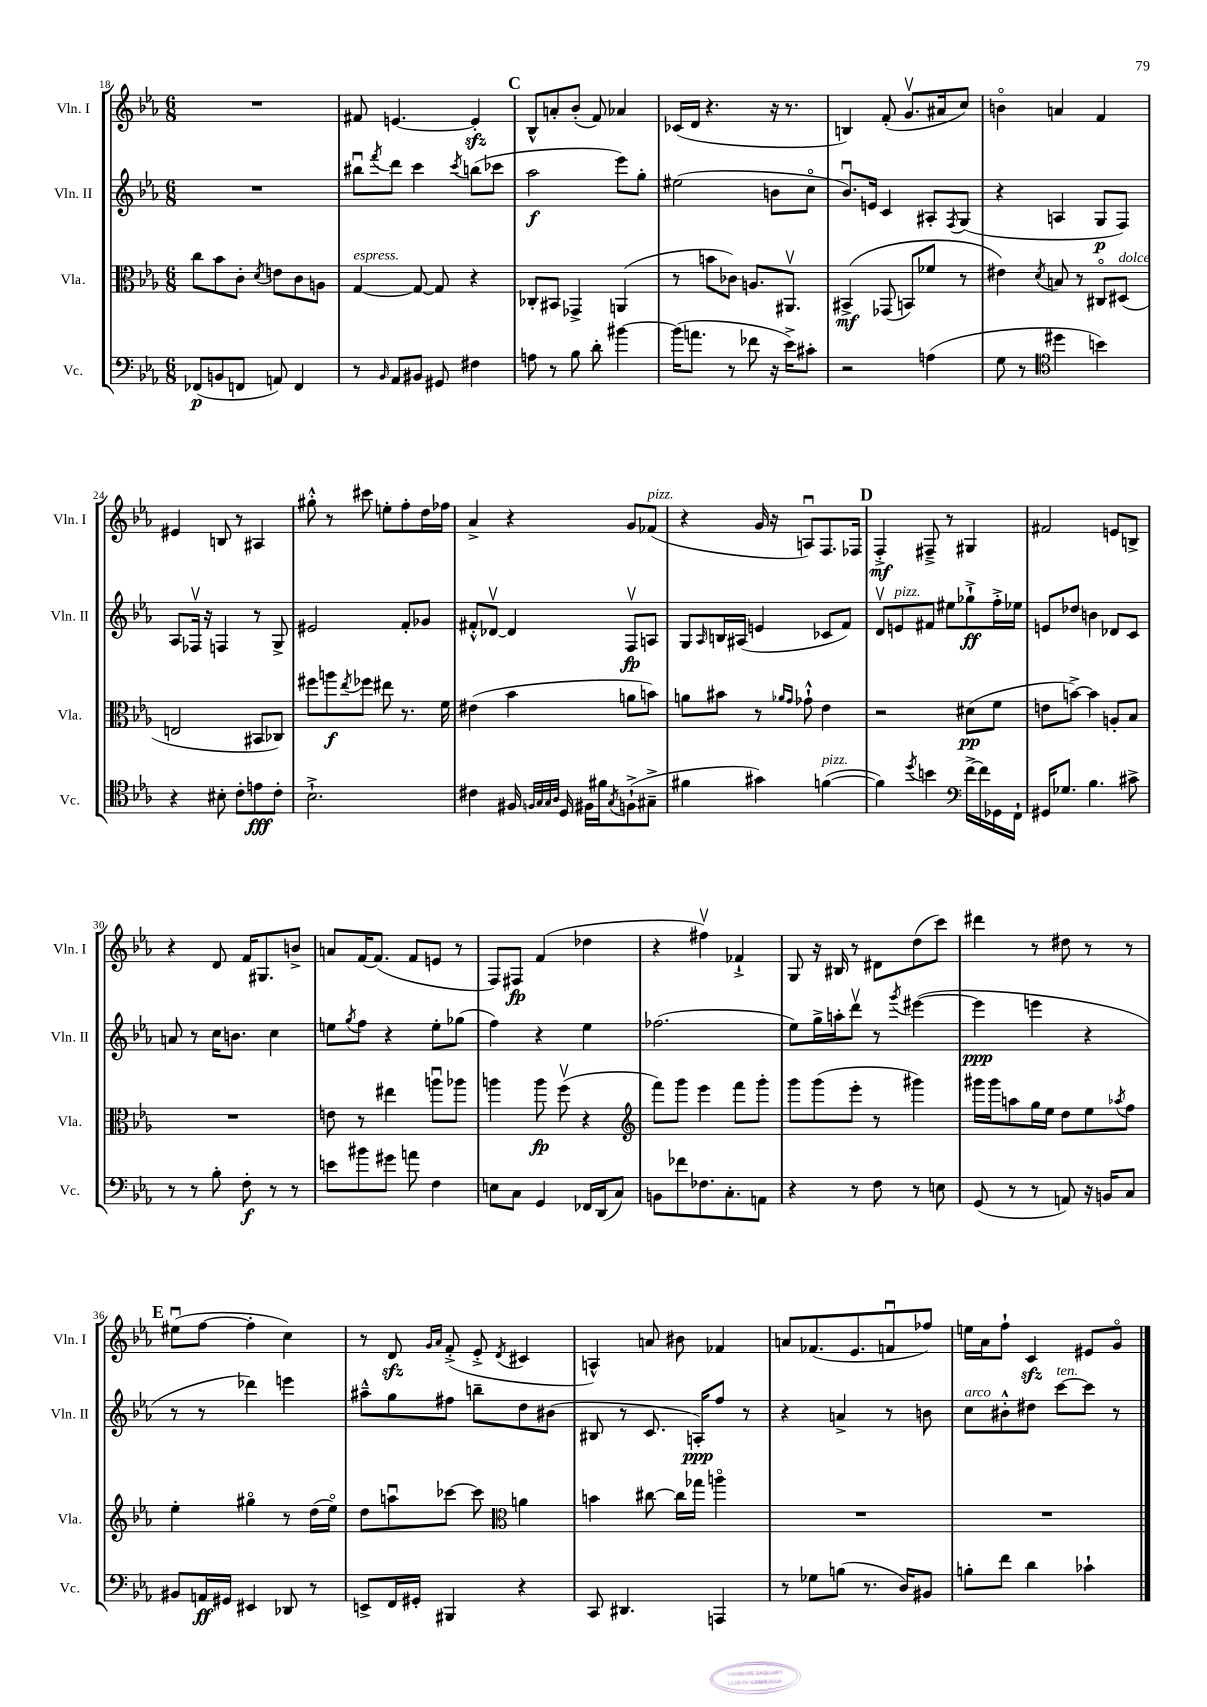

**kern	**kern	**kern	**kern
*staff4	*staff3	*staff2	*staff1
*clefF4	*clefC3	*clefG2	*clefG2
*k[b-e-a-]	*k[b-e-a-]	*k[b-e-a-]	*k[b-e-a-]
*M6/8	*M6/8	*M6/8	*M6/8
(8FF-/L	8cc\L	2.r	2.r
8BB/	8b-\	.	.
8FF/J	8c'\J	.	.
.	8qd/	.	.
8AA/)	8e\L	.	.
4FF/	8c\	.	.
.	8A\J	.	.
=	=	=	=
8r	[4G/	8bb#u\L	8f#/
16qqBB-/	.	8qfff/	.
8AA-/L	.	8ddd\J	[4.e/
8BB#/J	8G/_	4ccc\	.
8GG#/	8G/]	.	.
.	.	8qccc/	.
4F#\	4r	(8bb\L	4e'/]
.	.	8ccc-\J	.
=	=	=	=
8A\	8C-'/L	2aa-\	8B-^^/L
8r	8BB#/J	.	8a'/
8B-\	4GG-^/	.	(8b-'/J
8d'\	.	.	8f/)
[4b#\	(4AA/	8eee-\L)	4a-/
.	.	8gg'\J	.
=	=	=	=
(16b#\]LK	8r	(2ee#\	(16c-/LL
8.a\J	.	.	16d/JJ
.	8b\L	.	4.r
8r	8c-\J)	.	.
8f-\	8.A/L	.	.
16r	.	8b\L	16r
16e-^\LK)	8.AA#v/J	.	8.r
8c#'\J	.	8cco\J	.
=	=	=	=
2r	&(4BB#^/	8.b-u/L)	4B/)
.	.	16e/Jk	.
.	(8GG-/	4c/	(8f'/
.	8BB/L)	.	8.gv/L
(4A\	8f-/J	8A#'/L	.
.	.	.	16a#/k
.	.	8qF/	.
.	8r	(8G/J	8cc/J)
=	=	=	=
8G\	4e#\&)	4r	4bo\
8r	.	.	.
*clefC4	*	*	*
.	8qd/	.	.
4dd#\	8B/	4A/	4a/
.	8r	.	.
4b\)	8C#o/L	8G/L	4f/
.	(8D#/J	8F/J)	.
=	=	=	=
4r	2E/	8A-/L	4e#/
.	.	16F-v/Jk	.
.	.	16r	.
8B#'\	.	4F/	8B/
8c'\L	.	.	8r
8e\	8BB#/L	8r	4A#/
8c'\J	8C-/J)	8G^/	.
=	=	=	=
2.B-`^\	8ff#\L	2e#/	8gg#'^^\
.	8aa\	.	8r
.	8qee-/	.	.
.	8ff-\J	.	8ccc#\
.	8ee#\	.	8ee'\L
.	8.r	8f'/L	8ff'\
.	.	8g-/J	16dd\L
.	16f\	.	16ff-\JJ
=	=	=	=
4c#\	(4e#\	8f#'^^/L	4a-^/
.	.	[8d-v/J	.
16F#/	4b-\	4d-/]	4r
32qqF/LLL	.	.	.
32qqG/	.	.	.
32qqG/	.	.	.
32qqA-/JJJ	.	.	.
16D/	.	.	.
16F#\LL	.	.	.
16f#\J	.	.	.
8qG/	.	.	.
(8F`^\	8a\L	8Fv/L	8g/L
8G#~^\J	8b\J)	8A/J	(8f-/J
=	=	=	=
4f#\	8a\L	8G/L	4r
.	.	16qqA-/	.
.	8b#\J	16B/L	.
.	.	(16A#/JJ	.
4g#\)	8r	4e/	16g/
.	.	.	16r
.	16qqa-/LL	.	.
.	16qqg/JJ	.	.
.	8g-`^^\	.	8Au/L)
([4f\	4e-\	8c-/L	8.F/
.	.	8f/J)	.
.	.	.	16F-/Jk
=	=	=	=
4f\])	2r	8dv/L	4F'^/
.	.	8e/	.
8qdd/	.	.	.
4b\	.	8f#/J	8F#~^/
.	.	8ee#\L	8r
*clefF4	*	*	*
[16f^\LL	(8d#\L	8gg-`^\	4G#/
16f\]	.	.	.
16GG-\	8f\J	16ff'^\L	.
16FF`\JJ	.	16ee-\JJ	.
=	=	=	=
16GG#/LK	8e\L	8e/L	2f#/
8.G-/J	.	.	.
.	[8b^\J)	8dd-/J	.
4.B-\	4b\]	4b\	.
.	8A'/L	8d-/L	8e/L
8c#^\	8B-/J	8c/J	8B^/J
=	=	=	=
8r	2.r	8a/	4r
8r	.	8r	.
8B-'\	.	16cc\LK	8d/
.	.	8.b\J	.
8F'\	.	.	16f/LK
.	.	.	8.G#/
8r	.	4cc\	.
8r	.	.	8b^/J
=	=	=	=
8e\L	8e\	8ee\L	8a/L
.	.	8qgg/	.
8b#\	8r	8ff\J	[16f/K
.	.	.	(8.f/]J
8g#\J	4ee#\	4r	.
8a\	.	.	8f/L
4F\	8aau\L	8ee'\L	8e/J
.	8aa-\J	(8gg-\J	8r
=	=	=	=
8E\L	4aa\	4ff\)	8F/L)
8C\J	.	.	8F#/J
4GG/	8aa\	4r	(4f/
.	(8ffv\	.	.
16FF-/LL	4r	4ee-\	4dd-\
(16DD/J	.	.	.
8C/J)	.	.	.
=	=	=	=
*	*clefG2	*	*
8BB\L	8fff\L)	(2.ff-\	4r
8f-\	8ggg\J	.	.
8.F-\	4eee-\	.	4ff#v\)
8.C'\	.	.	.
.	8fff\L	.	4f-`^/
8AA\J	8ggg'\J	.	.
=	=	=	=
4r	8ggg\L	8ee-\L)	8G/
.	(8ggg\	16gg^\L	16r
.	.	16aa'\J	16B#/
8r	8eee-'\J	8dddv\J	8r
8F\	8r	8r	8d#\L
.	.	8qggg/	.
8r	4ggg#\)	([4eee#\	(8dd\
8E\	.	.	8ccc\J)
=	=	=	=
(8GG/	16ggg#\LL	4eee#\]	4ddd#\
.	16ggg#\J	.	.
8r	8aa\	.	.
8r	16gg\L	4eee\	8r
.	16ee-\JJ	.	.
8AA/)	8dd\L	.	8dd#\
16r	8ee-\	4r	8r
16BB/LK	.	.	.
.	8qaa-/	.	.
8C/J	8ff\J	.	8r
=	=	=	=
8BB#/L	4ee-'\	8r	(8ee#u\L
16AA/L	.	8r	[8ff\J
16GG#/JJ	.	.	.
4EE#/	4gg#o\	4ddd-\)	4ff'\]
8DD-/	8r	4eee\	4cc\)
8r	(16dd\LL	.	.
.	16ee-o\JJ)	.	.
=	=	=	=
8EE^/L	8dd\L	8aa#~^^\L	8r
16FF/L	8aau\	8gg\	8d/
16GG#'/JJ	.	.	.
.	.	.	16qqg/LL
.	.	.	16qqa-/JJ
4BBB#/	[8ccc-\J	8ff#\J	(8f'^/
.	8ccc-\]	8bb~\L	8e-'^/
*	*clefC3	*	*
.	.	.	8qd/
4r	4a\	8dd\	4c#/
.	.	(8b#\J	.
=	=	=	=
8CC/	4b\	8B#/	4A^^/)
4.DD#/	.	8r	.
.	[8cc#\	8.c/	8a/
.	16cc#\]LL	.	8b#\
.	16gg-\JJ	16A'/LK)	.
4AAA/	4aao\	8ff/J	4f-/
.	.	8r	.
=	=	=	=
8r	2.r	4r	8a/L
8G-\L	.	.	(8.f-/
(8B\J	.	4a^/	.
.	.	.	8.e-/
8.r	.	.	.
.	.	8r	8fu/
16D/LK)	.	.	.
8BB#/J	.	8b\	8ff-/J)
=	=	=	=
8B'\L	2.r	8cc\L	16ee\LL
.	.	.	16a-\J
8f\J	.	8b#'^^\	8ff`\J
4d\	.	8dd#\J	4c/
.	.	[8ccc\L	.
4c-`\	.	8ccc\]J	8e#/L
.	.	8r	8go/J
==	==	==	==
*-	*-	*-	*-
